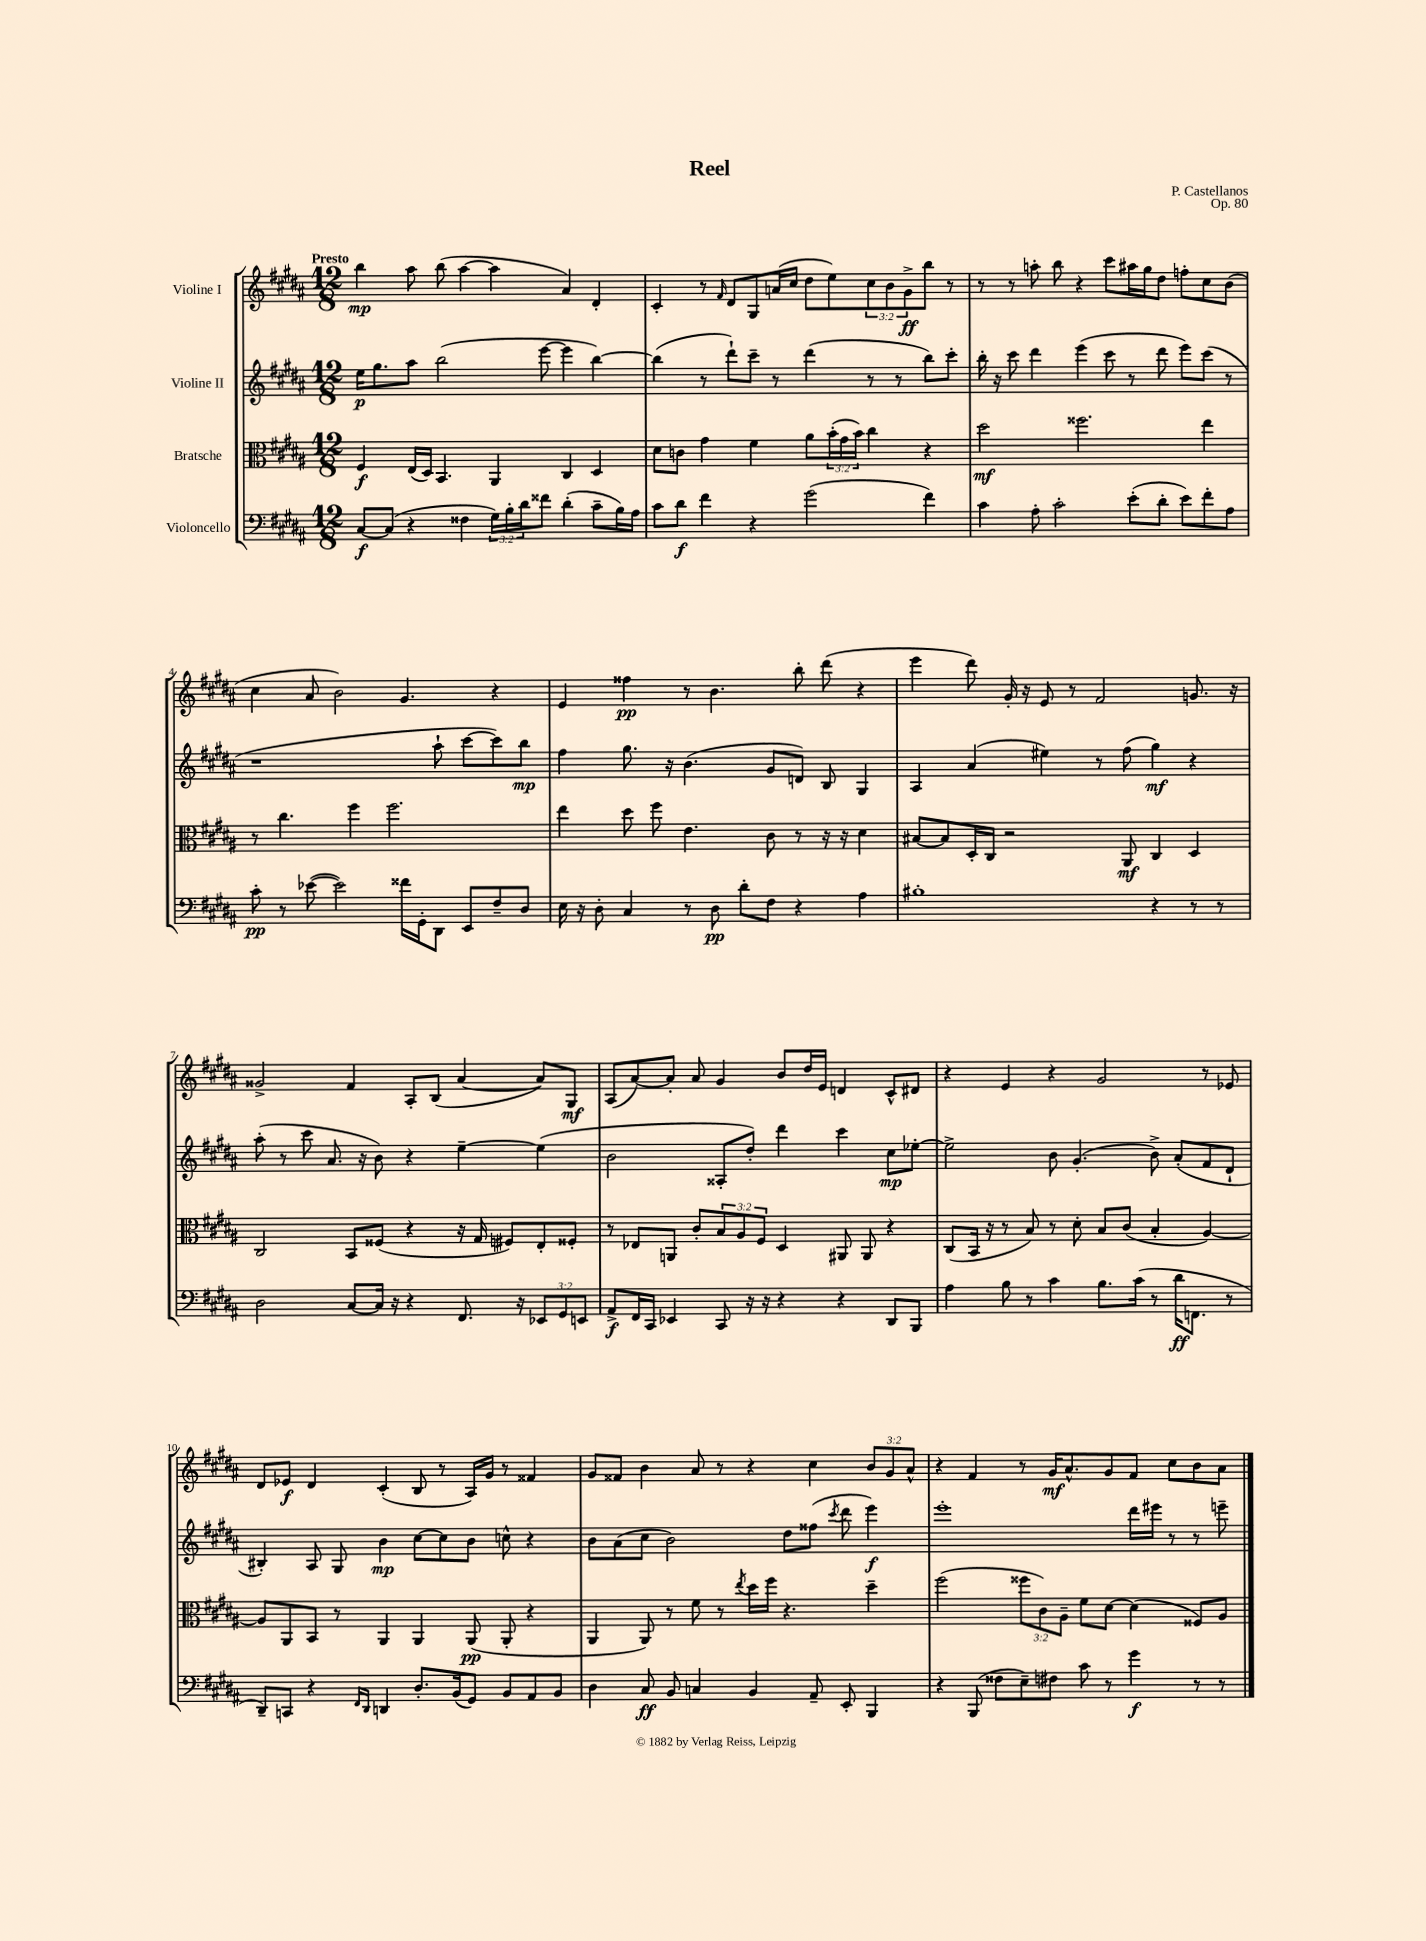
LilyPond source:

\header { title = "Reel" composer = "P. Castellanos" opus = "Op. 80" }
<<
\new StaffGroup <<
\new Staff = "s0" \with { instrumentName = "Violine I" } {
    \clef treble \key b \major \numericTimeSignature \time 12/8 \override Staff.TupletNumber.text = #tuplet-number::calc-fraction-text \tempo "Presto"
    b''4\mp ais''8 b''8( ais''4~ ais''4 ais'4) dis'4-. |
    cis'4-. r8 \grace { fis'16 } dis'8 gis8 a'16( cis''16 dis''8 e''8) \tuplet 3/2 { cis''8 b'8 gis'8->\ff } b''8 r8 |
    r8 r8 a''8-. b''8 r4 cis'''8 ais''16 gis''16 dis''8 f''8-. cis''8 b'8( |
    cis''4 ais'8 b'2) gis'4. r4 |
    e'4 fisis''4\pp r8 b'4. b''8-. dis'''8( r4 |
    e'''4 dis'''8) gis'16-. r16 e'8 r8 fis'2 g'8. r16 |
    gisis'2-> fis'4 ais8-. b8( ais'4~ ais'8) gis8\mf |
    ais8( ais'8~) ais'8-. ais'8 gis'4 b'8 dis''16 e'16 d'4 cis'8-^ dis'8 |
    r4 e'4 r4 gis'2 r8 ees'8 |
    dis'8 ees'8\f dis'4 cis'4-.( b8 r8 ais16) gis'16 r8 fisis'4 |
    gis'8 fisis'8 b'4 ais'8 r8 r4 cis''4 \tuplet 3/2 { b'8 gis'8 ais'8-^ } |
    r4 fis'4 r8 gis'16\mf ais'8.-^ gis'8 fis'8 cis''8 b'8 ais'8 \bar "|." |
}
\new Staff = "s1" \with { instrumentName = "Violine II" } {
    \clef treble \key b \major \numericTimeSignature \time 12/8
    e''16\p gis''8. ais''8 b''2( e'''8~ e'''4 b''4~) |
    b''4( r8 dis'''8-!) cis'''8-- r8 dis'''4( r8 r8 b''8) cis'''8-. |
    b''16-. r16 cis'''8 dis'''4 e'''4( cis'''8 r8 dis'''8 e'''8) cis'''8( r8 |
    r1 ais''8-! cis'''8~ cis'''8) b''8\mp |
    fis''4 gis''8. r16 b'4.( gis'8 d'8) b8 gis4 |
    ais4 ais'4( eis''4) r8 fis''8( gis''4\mf) r4 |
    ais''8-.( r8 cis'''8 ais'8. r16 b'8) r4 e''4~-- e''4( |
    b'2 aisis8-. dis''8-.) dis'''4 cis'''4 cis''8\mp ees''8~-. |
    ees''2-> b'8 gis'4.-.( b'8->) ais'8-.( fis'8 dis'8-! |
    bis4-.) ais8 gis8 b'4\mp cis''8~ cis''8 b'8 c''8-^ r4 |
    b'8 ais'8( cis''8 b'2) dis''8 fisis''8( \acciaccatura { cis'''8 } dis'''8 e'''4\f) |
    e'''1-. dis'''16 eis'''16 r8 r8 e'''8-- \bar "|." |
}
\new Staff = "s2" \with { instrumentName = "Bratsche" } {
    \clef alto \key b \major \numericTimeSignature \time 12/8 \override Staff.TupletNumber.text = #tuplet-number::calc-fraction-text
    fis4\f e16( dis16) b,4. ais,4 cis4 dis4 |
    dis'8 c'8 gis'4 fis'4 ais'8 \tuplet 3/2 { b'16-.( gis'16 b'16) } cis''4 r4 |
    dis''2\mf fisis''2. e''4 |
    r8 cis''4. fis''4 fis''2. |
    e''4 dis''8 fis''8 e'4. cis'8 r8 r16 r16 dis'4 |
    bis8~ bis8 dis16-. cis16 r2 ais,8\mf cis4 dis4 |
    cis2 b,8 fisis8( r4 r16 gis16 fis8) e8-. fisis8-. |
    r8 ees8 a,8 cis'8-. \tuplet 3/2 { b8 ais8 fis8 } dis4 ais,8 ais,8 r4 |
    cis8( b,16 r16 r8 b8) r8 dis'8-. b8 cis'8( b4-. ais4~) |
    ais8 ais,8 b,8 r8 ais,4 ais,4 ais,8\pp( ais,8-. r4 |
    ais,4 ais,8) r8 fis'8 r8 \acciaccatura { e''8 } dis''16 fis''16 r4. dis''4-- |
    fis''2( \tuplet 3/2 { fisis''8 cis'8) ais8-- } fis'8 dis'8~ dis'4( fisis8) ais8 \bar "|." |
}
\new Staff = "s3" \with { instrumentName = "Violoncello" } {
    \clef bass \key b \major \numericTimeSignature \time 12/8 \override Staff.TupletNumber.text = #tuplet-number::calc-fraction-text
    cis8~\f cis8( r4 fisis4 \tuplet 3/2 { gis16) b16-. dis'16 } fisis'8 dis'4-.( cis'8-- b16) ais16 |
    cis'8 dis'8\f fis'4 r4 gis'2( fis'4) |
    cis'4 ais8-. cis'2-. e'8-.( dis'8-. e'8) fis'8-. ais8 |
    cis'8-.\pp r8 ees'8~( ees'2) fisis'16 gis,16-. dis,8 e,8 fis8-- dis8 |
    e16 r16 dis8-. cis4 r8 dis8\pp dis'8-. fis8 r4 ais4 |
    bis1-. r4 r8 r8 |
    dis2 cis8~ cis16 r16 r4 fis,8. r16 \tuplet 3/2 { ees,8 gis,8 e,8 } |
    ais,8->\f fis,16 cis,16 ees,4 cis,8 r16 r16 r4 r4 dis,8 b,,8 |
    ais4 b8 r8 cis'4 b8. cis'16( r8 dis'16\ff f,8. r8 |
    dis,8--) c,8 r4 \grace { fis,16 dis,16 } d,4 dis8.-. b,16( gis,8) b,8 ais,8 b,8 |
    dis4 cis8\ff b,8 c4 b,4 ais,8-- e,8-. b,,4 |
    r4 b,,8( fisis8 e8--) fis8 cis'8 r8 gis'4\f r8 r8 \bar "|." |
}
>>
>>
